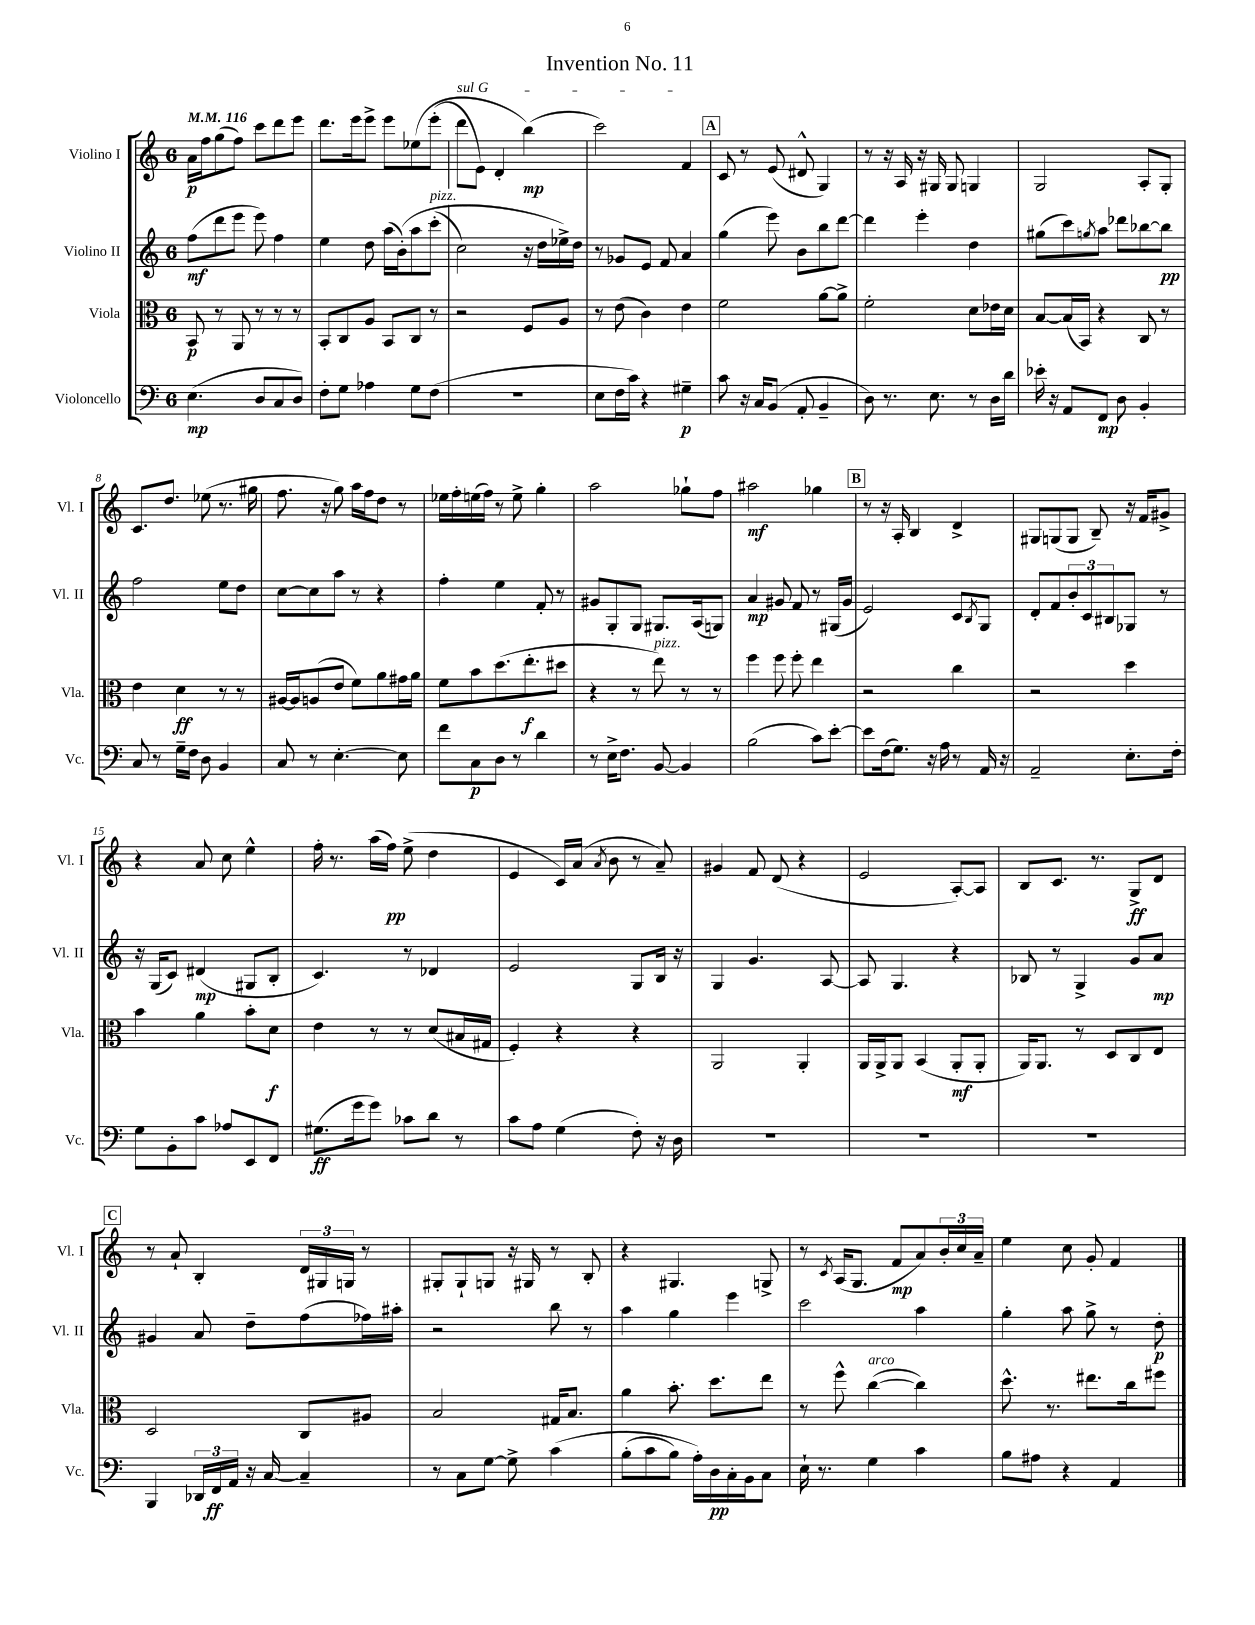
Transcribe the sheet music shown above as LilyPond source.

\header { title = "Invention No. 11" }
<<
\new StaffGroup <<
\new Staff = "s0" \with { instrumentName = "Violino I" shortInstrumentName = "Vl. I" } {
    \clef treble \key c \major \once \override Staff.TimeSignature.style = #'single-digit \time 6/8 \tempo 4 = 116
    a'16\p f''16 g''8( f''8) c'''8 d'''8 e'''8 |
    d'''8. e'''16 e'''8-> e'''8 ees''8\( e'''8-.( |
    \once \override TextSpanner.bound-details.left.text = \markup { \italic "sul G" } d'''8\startTextSpan e'8) d'4-. b''4\mp(\) |
    c'''2) f'4\stopTextSpan |
    \mark \markup { \box "A" } c'8 r8 e'8( dis'8-^ g4) |
    r8 r16 a16 r16 gis16 gis8 g4 |
    g2 a8-. g8-. |
    c'8. d''8. ees''8( r8. gis''16 |
    f''8. r16 g''8) a''16 f''16 d''8 r8 |
    ees''16 f''16-. e''16( f''16) r8 e''8-> g''4-. |
    a''2 ges''8-! f''8 |
    ais''2\mf ges''4 |
    \mark \markup { \box "B" } r8 r16 a16-. b4 d'4-> |
    gis8 g8( g8 b8--) r16 f'16 gis'8-> |
    r4 a'8 c''8 e''4-^ |
    f''16-. r8. a''16( f''16\pp) e''8->( d''4 |
    e'4 c'16) a'16( \acciaccatura { a'8 } b'8 r8 a'8--) |
    gis'4 f'8 d'8( r4 |
    e'2 a8~-.) a8 |
    b8 c'8. r8. g8->\ff d'8 |
    \mark \markup { \box "C" } r8 a'8-! b4-. \tuplet 3/2 { d'16 gis16 g16 } r8 |
    gis8-. gis8-! g8 r16 gis16 r8 b8-. |
    r4 gis4. g8-> |
    r8 \acciaccatura { c'8 } a16( g8. f'8\mp a'8) \tuplet 3/2 { b'16-. c''16 a'16-- } |
    e''4 c''8 g'8-. f'4 \bar "|." |
}
\new Staff = "s1" \with { instrumentName = "Violino II" shortInstrumentName = "Vl. II" } {
    \clef treble \key c \major \once \override Staff.TimeSignature.style = #'single-digit \time 6/8
    f''8\mf( d'''8 e'''8 e'''8) f''4 |
    e''4 d''8 a''16( b'16-.)\( a''8 c'''8-.^\markup { \italic "pizz." }( |
    c''2) r16 d''16 ees''16->\) d''16 |
    r8 ges'8 e'8 f'8 a'4 |
    \mark \markup { \box "A" } g''4( e'''8) b'8 b''8 d'''8~ |
    d'''4 e'''4-. d''4 |
    gis''8( c'''8) \acciaccatura { g''8 } a''8 des'''8 bes''8~ bes''8\pp |
    f''2 e''8 d''8 |
    c''8~ c''8 a''8 r8 r4 |
    f''4-. e''4 f'8-. r8 |
    gis'8 g8-. g8 gis8. a16( g8) |
    a'4\mp gis'8 f'8 r8 gis16( gis'16 |
    \mark \markup { \box "B" } e'2) c'8 \acciaccatura { b8 } g8 |
    d'8-. f'8 \tuplet 3/2 { b'8-. c'8 bis8 } ges8 r8 |
    r16 g16( c'8) dis'4\mp( gis8 b8-. |
    c'4.) r8 des'4 |
    e'2 g8 b16 r16 |
    g4 g'4. a8~ |
    a8 g4. r4 |
    bes8 r8 g4-> g'8 a'8\mp |
    \mark \markup { \box "C" } gis'4 a'8 d''8-- f''8( fes''16) ais''16-. |
    r2 b''8 r8 |
    a''4 g''4 e'''4 |
    c'''2 a''4 |
    g''4-. a''8 g''8-> r8 d''8-.\p \bar "|." |
}
\new Staff = "s2" \with { instrumentName = "Viola" shortInstrumentName = "Vla." } {
    \clef alto \key c \major \once \override Staff.TimeSignature.style = #'single-digit \time 6/8
    b,8\p r8 a,8 r8 r8 r8 |
    b,8-. c8 a8 b,8 c8 r8 |
    r2 f8 a8 |
    r8 e'8( c'4) e'4 |
    \mark \markup { \box "A" } f'2 a'8~ a'8-> |
    f'2-. d'8 ees'16 d'16 |
    b8~ b16( b,16) r4 c8 r8 |
    e'4 d'4\ff r8 r8 |
    ais16~ ais16 a8( e'8 f'8) a'8 gis'16 a'16 |
    f'8 b'8 d''8.( e''8.-.\f dis''8 |
    r4 r8 e''8^\markup { \italic "pizz." }) r8 r8 |
    f''4 f''8 f''8-. e''4 |
    \mark \markup { \box "B" } r2 c''4 |
    r2 d''4 |
    b'4 a'4 b'8-. d'8\f |
    e'4 r8 r8 d'8( bis16 gis16 |
    f4-.) r4 r4 |
    a,2 a,4-. |
    a,16 a,16-> a,8 b,4( a,8-.\mf a,8-. |
    a,16) a,8. r8 d8 c8 e8 |
    \mark \markup { \box "C" } d2 c8 ais8 |
    b2 gis16 b8. |
    a'4 b'8.-. d''8. e''8 |
    r8 f''8-^ c''4~^\markup { \italic "arco" }( c''4) |
    d''8.-^ r8. eis''8. c''16 fis''8 \bar "|." |
}
\new Staff = "s3" \with { instrumentName = "Violoncello" shortInstrumentName = "Vc." } {
    \clef bass \key c \major \once \override Staff.TimeSignature.style = #'single-digit \time 6/8
    e4.\mp( d8 c8 d8) |
    f8-. g8 aes4 g8 f8( |
    R2. |
    e8 f16 c'16) r4 gis4--\p |
    \mark \markup { \box "A" } c'8 r16 c16 b,8( a,8-. b,4-- |
    d8) r8. e8. r8 d16 d'16 |
    ees'16-. r16 a,8 f,8\mp d8 b,4-. |
    c8 r8 g16-- f16 d8 b,4 |
    c8 r8 e4.~-. e8 |
    f'8 c8\p d8 r8 d'4 |
    r8 e16-> f8. b,8~ b,4 |
    b2( c'8) e'8~-. |
    \mark \markup { \box "B" } e'8 f16( g8.) r16 a16 r8 a,16 r16 |
    a,2-- e8.-. f16-. |
    g8 b,8-. c'8 aes8 e,8 f,8 |
    gis8.\ff( g'16 g'8) ces'8 d'8 r8 |
    c'8 a8 g4( f8-.) r16 d16 |
    R2. |
    R2. |
    R2. |
    \mark \markup { \box "C" } b,,4 \tuplet 3/2 { des,16 f,16\ff a,16 } r16 c16~ c4-- |
    r8 c8 g8~ g8-> c'4\( |
    b8-.( c'8 b8) a16-.\) d16\pp c16-. b,16 c8 |
    e16-! r8. g4 c'4 |
    b8 ais8 r4 a,4 \bar "|." |
}
>>
>>
